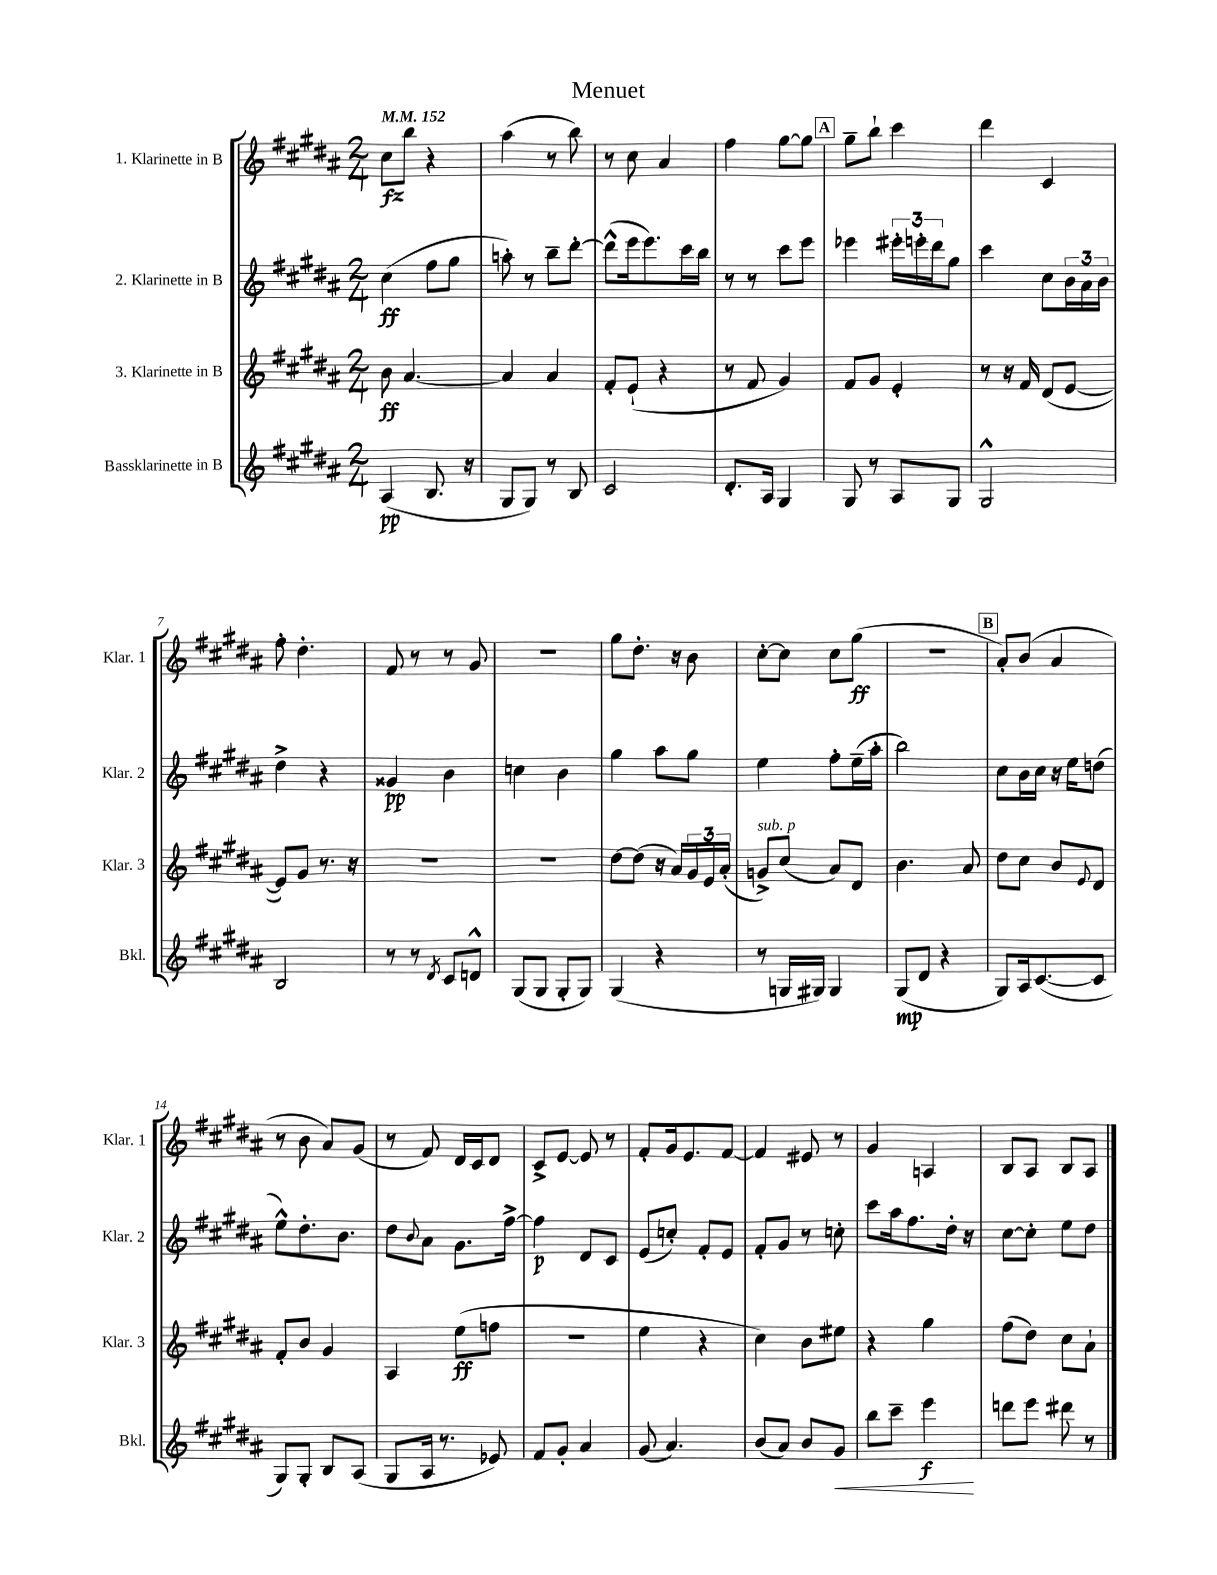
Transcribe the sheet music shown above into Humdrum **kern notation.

**kern	**dynam	**kern	**dynam	**kern	**dynam	**kern	**dynam
*part4	*part4	*part3	*part3	*part2	*part2	*part1	*part1
*staff4	*staff4	*staff3	*staff3	*staff2	*staff2	*staff1	*staff1
*I"Bassklarinette in B	*	*I"3. Klarinette in B	*	*I"2. Klarinette in B	*	*I"1. Klarinette in B	*
*I'Bkl.	*	*I'Klar. 3	*	*I'Klar. 2	*	*I'Klar. 1	*
*clefG2	*	*clefG2	*	*clefG2	*	*clefG2	*
*k[f#c#g#d#a#]	*	*k[f#c#g#d#a#]	*	*k[f#c#g#d#a#]	*	*k[f#c#g#d#a#]	*
*M2/4	*	*M2/4	*	*M2/4	*	*M2/4	*
*MM152	*	*MM152	*	*MM152	*	*MM152	*
=1	=1	=1	=1	=1	=1	=1	=1
(4A#/	pp	8b\	ff	(4cc#\	ff	8cc#\L	fz
.	.	[4.a#/	.	.	.	8bb\J	.
8.B/	.	.	.	8ff#\L	.	4r	.
.	.	.	.	8gg#\J	.	.	.
16r	.	.	.	.	.	.	.
=2	=2	=2	=2	=2	=2	=2	=2
8G#/L	.	4a#/]	.	8aan'\)	.	(4aa#\	.
8G#/J)	.	.	.	8r	.	.	.
8r	.	4a#/	.	8bb~\L	.	8r	.
8B/	.	.	.	[8ddd#'\J	.	8bb\)	.
=3	=3	=3	=3	=3	=3	=3	=3
2c#/	.	8f#'/L	.	(8ddd#^^\L]	.	8r	.
.	.	(8e`/J	.	16eee\k	.	8cc#\	.
.	.	.	.	8.eee\)	.	.	.
.	.	4r	.	.	.	4a#/	.
.	.	.	.	16ccc#\L	.	.	.
.	.	.	.	16bb\JJ	.	.	.
=4	=4	=4	=4	=4	=4	=4	=4
8.d#'/L	.	8r	.	8r	.	4ff#\	.
.	.	8f#/	.	8r	.	.	.
16A#/Jk	.	.	.	.	.	.	.
4G#/	.	4g#/)	.	8ccc#\L	.	[8gg#\L	.
.	.	.	.	8eee\J	.	8gg#\J]	.
!!LO:REH:place=s1:t=A
=5	=5	=5	=5	=5	=5	=5	=5
8G#/	.	8f#/L	.	4eee-X\	.	8gg#~\L	.
8r	.	8g#/J	.	.	.	8bb`\J	.
8A#/L	.	4e'/	.	24eee#X'\LL	.	4ccc#\	.
.	.	.	.	24eeen'\	.	.	.
.	.	.	.	24ddd#\J	.	.	.
8G#/J	.	.	.	8gg#\J	.	.	.
=6	=6	=6	=6	=6	=6	=6	=6
2G#^^/	.	8r	.	4ccc#\	.	4ddd#\	.
.	.	16r	.	.	.	.	.
.	.	16f#/	.	.	.	.	.
.	.	(8d#/L	.	8cc#\L	.	4c#/	.
.	.	[8e/J	.	24b\L	.	.	.
.	.	.	.	24a#\	.	.	.
.	.	.	.	24b\JJ	.	.	.
!!LO:LB:g=z
=7	=7	=7	=7	=7	=7	=7	=7
2B/	.	8e/L])	.	4dd#^\	.	8ff#'\	.
.	.	8g#/J	.	.	.	4.dd#'\	.
.	.	8.r	.	4r	.	.	.
.	.	16r	.	.	.	.	.
=8	=8	=8	=8	=8	=8	=8	=8
8r	.	2r	.	4g##X/	pp	8f#/	.
8r	.	.	.	.	.	8r	.
8qd#/	.	.	.	.	.	.	.
8c#/L	.	.	.	4b\	.	8r	.
8dn^^/J	.	.	.	.	.	8g#/	.
=9	=9	=9	=9	=9	=9	=9	=9
(8G#/L	.	2r	.	4ccn\	.	2r	.
8G#/J	.	.	.	.	.	.	.
8G#'/L	.	.	.	4b\	.	.	.
8G#/J)	.	.	.	.	.	.	.
=10	=10	=10	=10	=10	=10	=10	=10
(4G#/	.	[8dd#\L	.	4gg#\	.	8gg#\L	.
.	.	(8dd#\J]	.	.	.	8.dd#'\J	.
4r	.	16r	.	8aa#\L	.	.	.
.	.	16a#/LL)	.	.	.	16r	.
.	.	24g#/	.	8gg#\J	.	8b\	.
.	.	24e/	.	.	.	.	.
.	.	(24a#'/JJ	.	.	.	.	.
=11	=11	=11	=11	=11	=11	=11	=11
!	!	!LO:TX:a:i:t=sub. p	!	!	!	!	!
8r	.	8gn^/L)	.	4ee\	.	[8cc#'\L	.
16Gn/LL	.	(8cc#/J	.	.	.	8cc#\J]	.
16G#X/JJ)	.	.	.	.	.	.	.
4G#/	.	8a#/L)	.	8ff#'\L	.	8cc#\L	.
.	.	8d#/J	.	(16ee~\L	.	(8gg#\J	ff
.	.	.	.	16aa#'\JJ	.	.	.
=12	=12	=12	=12	=12	=12	=12	=12
(8G#/L	mp	4.b\	.	2bb\)	.	2r	.
8d#/J	.	.	.	.	.	.	.
4r	.	.	.	.	.	.	.
.	.	8a#/	.	.	.	.	.
!!LO:REH:place=s1:t=B
=13	=13	=13	=13	=13	=13	=13	=13
8G#/L)	.	8dd#\L	.	8cc#\L	.	8a#'/L)	.
16A#/k	.	8cc#\J	.	16b\L	.	(8b/J	.
([8.c#/	.	.	.	16cc#\JJ	.	.	.
.	.	8b/L	.	16r	.	4a#/	.
.	.	.	.	16ee\KL	.	.	.
.	.	8qqe/	.	.	.	.	.
8c#/J]	.	8d#/J	.	(8ddn\J	.	.	.
!!LO:LB:g=z
=14	=14	=14	=14	=14	=14	=14	=14
8G#/L)	.	8f#'/L	.	8ee^^\L)	.	8r	.
8G#'/J	.	8b/J	.	8.dd#'\	.	8b\	.
8B/L	.	4g#/	.	.	.	8a#/L)	.
.	.	.	.	8.b\J	.	.	.
(8A#/J	.	.	.	.	.	(8g#/J	.
=15	=15	=15	=15	=15	=15	=15	=15
8G#/L	.	4A#/	.	8dd#\L	.	8r	.
.	.	.	.	8qqb/	.	.	.
16A#/Jk	.	.	.	8a#\J	.	8f#/)	.
8.r	.	.	.	.	.	.	.
.	.	(8ee\L	ff	8.g#\L	.	16d#/LL	.
.	.	.	.	.	.	16c#/J	.
8e-X/)	.	8ffn\J	.	.	.	8d#/J	.
.	.	.	.	[16ff#^\Jk	.	.	.
=16	=16	=16	=16	=16	=16	=16	=16
8f#/L	.	2r	.	4ff#\]	p	8c#^/L	.
8g#'/J	.	.	.	.	.	[8e/J	.
4a#/	.	.	.	8d#/L	.	8e/]	.
.	.	.	.	8c#/J	.	8r	.
=17	=17	=17	=17	=17	=17	=17	=17
(8g#/	.	4ee\	.	(8e/L	.	8f#'/L	.
4.a#/)	.	.	.	8ccn'/J)	.	16g#/k	.
.	.	.	.	.	.	8.e/	.
.	.	4r	.	8f#'/L	.	.	.
.	.	.	.	8e/J	.	[8f#/J	.
=18	=18	=18	=18	=18	=18	=18	=18
(8b/L	.	4cc#\)	.	8f#'/L	.	4f#/]	.
8a#/J)	.	.	.	8g#/J	.	.	.
8b/L	.	8b\L	.	8r	.	8e#X/	.
!	!LO:HP:b	!	!	!	!	!	!
8g#/J	<	8ee#X\J	.	8ccn'\	.	8r	.
=19	=19	=19	=19	=19	=19	=19	=19
8bb\L	.	4r	.	8ccc#\L	.	4g#/	.
8ccc#~\J	.	.	.	16aa#\k	.	.	.
.	.	.	.	8.ff#\	.	.	.
4eee\	f	4gg#\	.	.	.	4An/	.
.	.	.	.	16dd#'\Jk	.	.	.
.	.	.	.	16r	.	.	.
.	[	.	.	.	.	.	.
=20	=20	=20	=20	=20	=20	=20	=20
8dddn\L	.	(8ff#\L	.	[8cc#\L	.	8B/L	.
8eee\J	.	8dd#\J)	.	8cc#'\J]	.	8A#/J	.
8ddd#X\	.	8cc#\L	.	8ee\L	.	8B/L	.
8r	.	8a#`\J	.	8dd#\J	.	8A#/J	.
==	==	==	==	==	==	==	==
*-	*-	*-	*-	*-	*-	*-	*-
